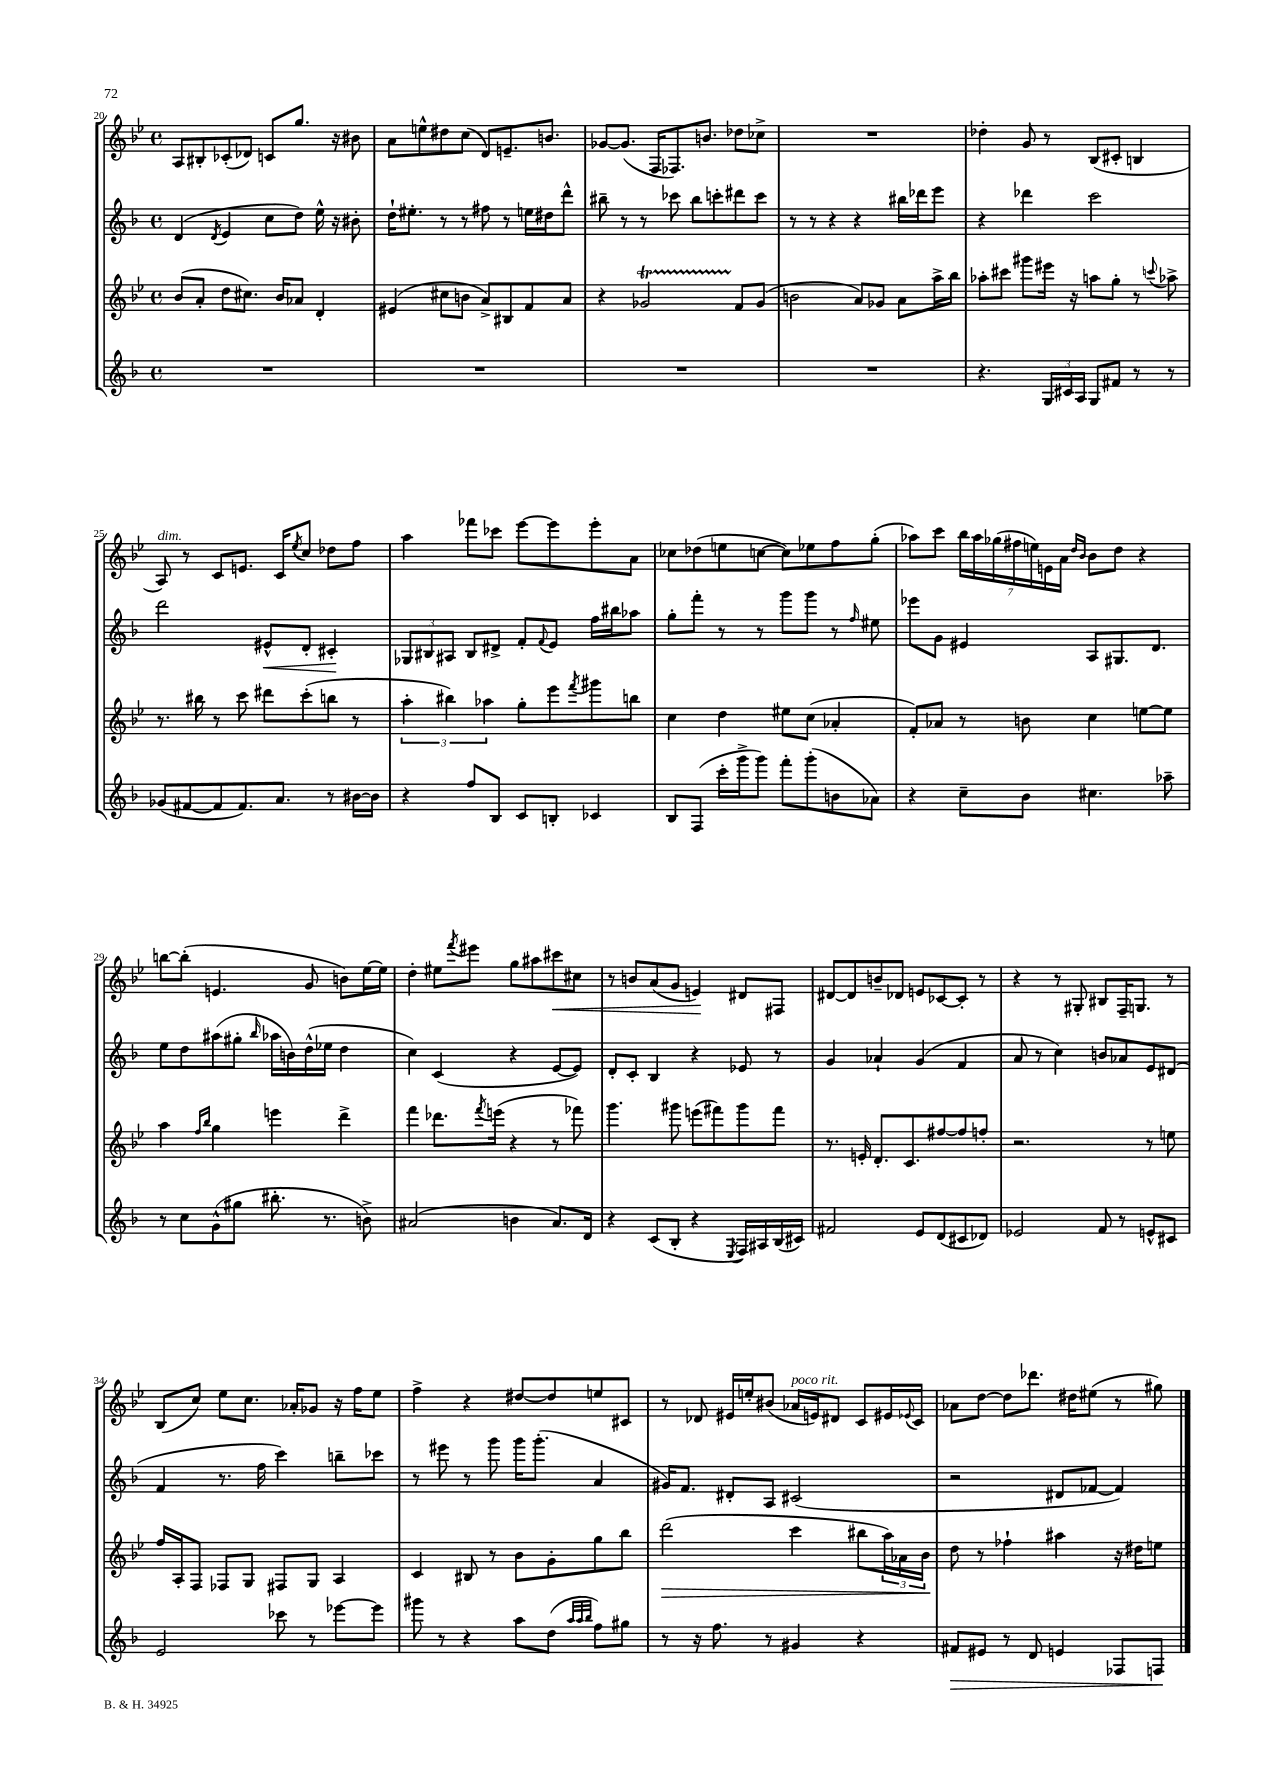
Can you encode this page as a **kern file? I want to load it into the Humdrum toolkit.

**kern	**kern	**kern	**kern
*staff4	*staff3	*staff2	*staff1
*clefG2	*clefG2	*clefG2	*clefG2
*k[b-]	*k[b-e-]	*k[b-]	*k[b-e-]
*M4/4	*M4/4	*M4/4	*M4/4
*met(c)	*met(c)	*met(c)	*met(c)
1r	(8b-	(4d	8A
.	8a'	.	8B#'
.	.	8qd	.
.	8dd	4e	(8c-'
.	8.cc#)	.	8d-)
.	.	8cc	8c
.	16b-	.	.
.	8a-	8dd)	8.gg
.	4d'	16ee^^	.
.	.	16r	16r
.	.	8b#'	8b#
=	=	=	=
1r	(4e#	16dd`	8a
.	.	8.ee#'	.
.	.	.	8ee^^
.	8cc#	8r	8dd#
.	8b	8r	(8cc
.	8a^)	8ff#	8d)
.	8B#	8r	8.e~
.	8f	16ee	.
.	.	16dd#	8.b
.	8a	8ddd^^	.
=	=	=	=
1r	4r	8bb#~	[8g-
.	.	8r	(8.g-]
.	2g-	8r	.
.	.	.	16F
.	.	8ccc-	8.F-)
.	.	8bb#	.
.	.	.	8.b
.	.	8ccc'	.
.	8f	8ddd#	8dd-
.	(8g-	8ccc	8cc-^
=	=	=	=
1r	2b	8r	1r
.	.	8r	.
.	.	4r	.
.	8a)	4r	.
.	8g-	.	.
.	8a	16bb#	.
.	.	16ddd-	.
.	16aa^	8eee	.
.	16bb-	.	.
=	=	=	=
4.r	8aa-'	4r	4dd-'
.	8ccc#	.	.
.	8ggg#	4ddd-	8g
24G	16eee#	.	8r
24c#	.	.	.
.	16r	.	.
24A	.	.	.
8G	8aa	2ccc	(8B-
8f#	8gg'	.	8c#'
8r	8r	.	4B
.	8qqccc	.	.
8r	8aa-^	.	.
=	=	=	=
(8g-	8.r	2ddd	8A)
[8f#	.	.	8r
.	16bb#	.	.
8f#]	8r	.	8c
8.f#)	8ccc	.	8.e
.	8ddd#	8e#^^	.
8.a	.	.	16c
.	.	.	8qee-
.	(8ccc'	8d'	8cc
8r	8bb	4c#'	8dd-
[16b#	8r	.	8ff
16b#]	.	.	.
=	=	=	=
4r	6aa'	12G-	4aa
.	.	12B#	.
.	6bb#)	12A#	.
8ff	.	8B#	8fff-
.	6aa-	.	.
8B-	.	8d#^	8ccc-
8c	8gg'	8f'	[8eee-
.	.	8qqf	.
8B'	8eee-	8e	8eee-]
.	8qfff	.	.
4c-	8ggg#	16ff	8eee-'
.	.	16bb#	.
.	8bb	8aa-	8a
=	=	=	=
8B-	4cc	8gg'	8cc-
(8F	.	8fff'	(8dd-
16ccc'	4dd	8r	8ee
16ggg^	.	.	.
8ggg)	.	8r	[8cc
8fff'	8ee#	8ggg	8cc])
(8ggg'	(8cc	8ggg	8ee-
8b	4a-'	8r	8ff
.	.	16qqff	.
8a-)	.	8ee#	(8gg'
=	=	=	=
4r	8f')	8eee-	8aa-)
.	8a-	8g	8ccc
8cc~	8r	4e#	28bb-
.	.	.	28aa-
.	.	.	(28gg-
.	.	.	28ff#
8b-	8b	.	.
.	.	.	28ee)
.	.	.	28e
.	.	.	28a
.	.	.	16qqdd
.	.	.	16qqb-
4.cc#	4cc	8A	8b-
.	.	8.G#	8dd
.	[8ee	.	4r
.	.	8.d	.
8aa-~	8ee]	.	.
=	=	=	=
8r	4aa	8ee	[8bb
8cc	.	8dd	(8bb']
.	16qqff	.	.
.	16qqbb-	.	.
(8g^^	4gg	(8aa#	4.e
8gg#	.	8gg#'	.
.	.	16qqbb-	.
8.bb#'	4eee	16aa-	.
.	.	16b)	.
.	.	(16dd^^	8g
8.r	.	16ee-	.
.	4ddd^	4dd	8b)
8b^)	.	.	[16ee-
.	.	.	16ee-]
=	=	=	=
(2a#	4fff	4cc)	4dd'
.	8.ddd-	(4c	8ee#
.	.	.	8qfff
.	.	.	8eee#
.	8qfff	.	.
.	(16eee	.	.
4b	4r	4r	8gg
.	.	.	8aa#
8.a#)	8r	[8e	8ccc#
.	8fff-)	8e])	8cc#
16d	.	.	.
=	=	=	=
4r	4.ggg	8d'	8r
.	.	8c'	8b
(8c	.	4B-	(8a
8B-'	8ggg#	.	8g
4r	(8eee	4r	4e)
.	8fff#)	.	.
8qE	.	.	.
16F)	8ggg#	8e-	8d#
16A#	.	.	.
(16B-	8fff#	8r	8F#
16c#)	.	.	.
=	=	=	=
2f#	8.r	4g	[8d#
.	.	.	8d#]
.	16e'	.	.
.	8.d'	4a-`	8b~
.	.	.	8d-
.	8.c	.	.
8e	.	(4g	8e
(8d	[8ff#	.	[8c-
8c#	8ff#]	4f	8c-']
8d-)	8ff'	.	8r
=	=	=	=
2e-	2.r	8a	4r
.	.	8r	.
.	.	4cc)	8r
.	.	.	8G#'
8f	.	8b	8B#
8r	.	8a-	16F~
.	.	.	8.G
8e^^	8r	8e	.
8c#	8ee	(8d#	8r
=	=	=	=
2e	16ff	4f	(8B-
.	16A'	.	.
.	8F	.	8cc)
.	8F-	8.r	8ee-
.	8G	.	8.cc
.	.	16ff	.
8ccc-	8F#	4ccc)	.
.	.	.	16a-'
8r	8G	.	8g-
[8eee-	4A	8bb~	16r
.	.	.	16ff
8eee-]	.	8ccc-	8ee-
=	=	=	=
8ggg#	4c	8r	4ff^
8r	.	8eee#	.
4r	8B#	8r	4r
.	8r	8ggg	.
8aa	8b-	16ggg	[8dd#
.	.	(8.ggg'	.
(8dd	8g'	.	8dd#]
32qqaa	.	.	.
32qqaa	.	.	.
32qqbb-	.	.	.
8ff)	8gg	4a	8ee
8gg#	8bb-	.	8c#
=	=	=	=
8r	(2ddd	16g#)	8r
.	.	8.f	.
16r	.	.	8d-
8.ff	.	.	.
.	.	8d#'	16e#
.	.	.	16ee'
8r	.	8A	(8b#
4g#	4ccc	(2c#	16a-
.	.	.	16e)
.	.	.	8d#
4r	8bb#	.	8c
.	24aa)	.	16e#
.	24a-	.	.
.	.	.	8qqe-
.	.	.	16c
.	24b-	.	.
=	=	=	=
8f#	8dd	2r	8a-
8e#	8r	.	[8dd
8r	4ff-`	.	8dd]
8d	.	.	8.ddd-
4e	4aa#	8d#	.
.	.	.	16dd#
.	.	[8f-	(8ee#
8F-	16r	4f-])	8r
.	16dd#	.	.
8F	8ee	.	8gg#)
==	==	==	==
*-	*-	*-	*-
